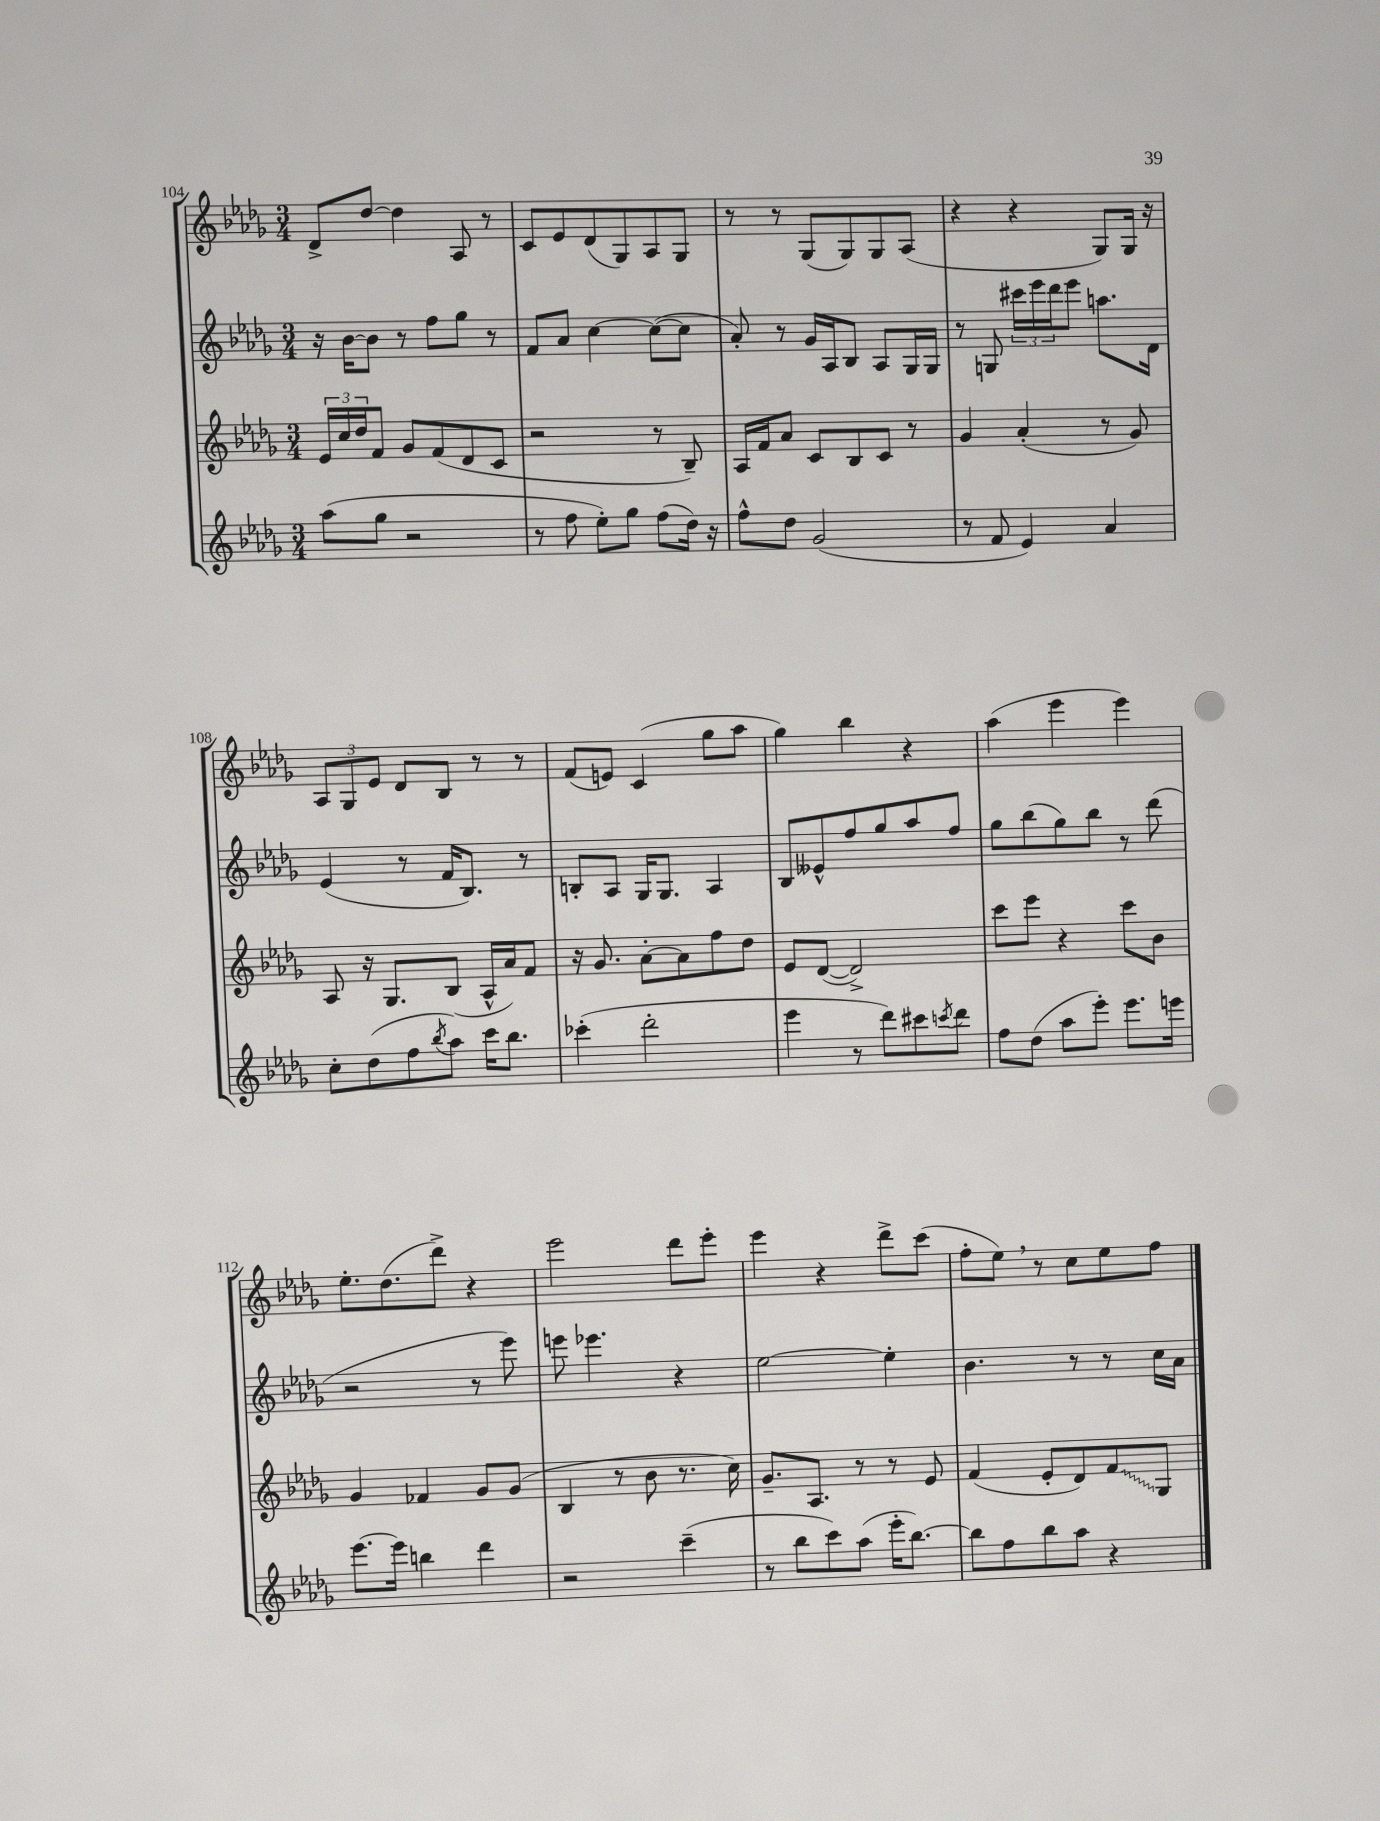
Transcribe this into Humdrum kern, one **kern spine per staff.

**kern	**kern	**kern	**kern
*staff4	*staff3	*staff2	*staff1
*clefG2	*clefG2	*clefG2	*clefG2
*k[b-e-a-d-g-]	*k[b-e-a-d-g-]	*k[b-e-a-d-g-]	*k[b-e-a-d-g-]
*M3/4	*M3/4	*M3/4	*M3/4
(8aa-	24e-	16r	8d-^
.	24cc	.	.
.	.	[16b-	.
.	24dd-	.	.
8gg-	8f	8b-]	[8dd-
2r	8g-	8r	4dd-]
.	(8f	8ff	.
.	8d-	8gg-	8A-
.	8c	8r	8r
=	=	=	=
8r	2r	8f	8c
8ff	.	8a-	8e-
8ee-')	.	[4cc	(8d-
8gg-	.	.	8G-)
(8ff	8r	(8cc_	8A-
16dd-)	8B-~)	8cc]	8G-
16r	.	.	.
=	=	=	=
8ff^^	16A-	8a-')	8r
.	16f	.	.
8dd-	8a-	8r	8r
(2g-	8c	16g-	(8G-
.	.	16A-	.
.	8B-	8B-	8G-)
.	8c	8A-	8G-
.	8r	16G-	(8A-
.	.	16G-	.
=	=	=	=
8r	4g-	8r	4r
8f	.	8G	.
4e-)	(4a-'	24ccc#	4r
.	.	24eee-	.
.	.	24ddd-	.
.	.	8eee-	.
4a-	8r	8.aa	8G-)
.	8g-)	.	16G-
.	.	16d-	16r
=	=	=	=
8cc'	8A-	(4e-	12A-
.	.	.	12G-
(8dd-	16r	.	.
.	.	.	12e-
.	8.G-	.	.
8ff	.	8r	8d-
8qbb-	.	.	.
8aa-)	(8B-	16f	8B-
.	.	8.B-)	.
16ccc	16A-^^	.	8r
8.bb-	16a-)	.	.
.	8f	8r	8r
=	=	=	=
(4ccc-'	16r	8B'	(8f
.	8.g-	.	.
.	.	8A-	8e)
2ddd-'	[8a-'	16G-	(4c
.	.	8.G-	.
.	8a-]	.	.
.	8ff	4A-	8gg-
.	8dd-	.	8aa-
=	=	=	=
4eee-	8e-	8B-	4gg-)
.	([8d-	8e--^^	.
8r	2d-^])	8ff	4bb-
8ddd-)	.	8gg-	.
8ccc#	.	8aa-	4r
8qccc	.	.	.
8ddd-	.	8ff	.
=	=	=	=
8ff	8ccc	8gg-	(4aa-
(8dd-	8eee-	(8bb-	.
8aa-	4r	8gg-)	4eee-
8eee-')	.	8bb-	.
8.eee-	8ccc	8r	4eee-)
.	8b-	(8ddd-	.
16eee	.	.	.
=	=	=	=
[8.eee-	4g-	2r	8.ee-'
16eee-]	.	.	(8.dd-
4bb	4f-	.	.
.	.	.	8ddd-^)
4ddd-	8g-	8r	4r
.	(8g-	8eee-)	.
=	=	=	=
2r	4B-	8eee	2eee-
.	.	4.eee-	.
.	8r	.	.
.	8b-	.	.
(4ccc~	8.r	4r	8ddd-
.	.	.	8eee-'
.	16cc)	.	.
=	=	=	=
8r	8.g-~	[2ee-	4eee-
8bb-	.	.	.
.	8.A-	.	.
8ccc)	.	.	4r
(8aa-	8r	.	.
16eee-'	8r	4ee-']	8ddd-^
[8.bb-)	.	.	.
.	8e-	.	(8ccc
=	=	=	=
8bb-]	(4f	4.b-	8ff'
8ff	.	.	8ee-)
8bb-	8e-'	.	8r
8aa-	8d-)	8r	8cc
4r	8f	8r	8ee-
.	8G-	16cc	8ff
.	.	16a-	.
==	==	==	==
*-	*-	*-	*-
